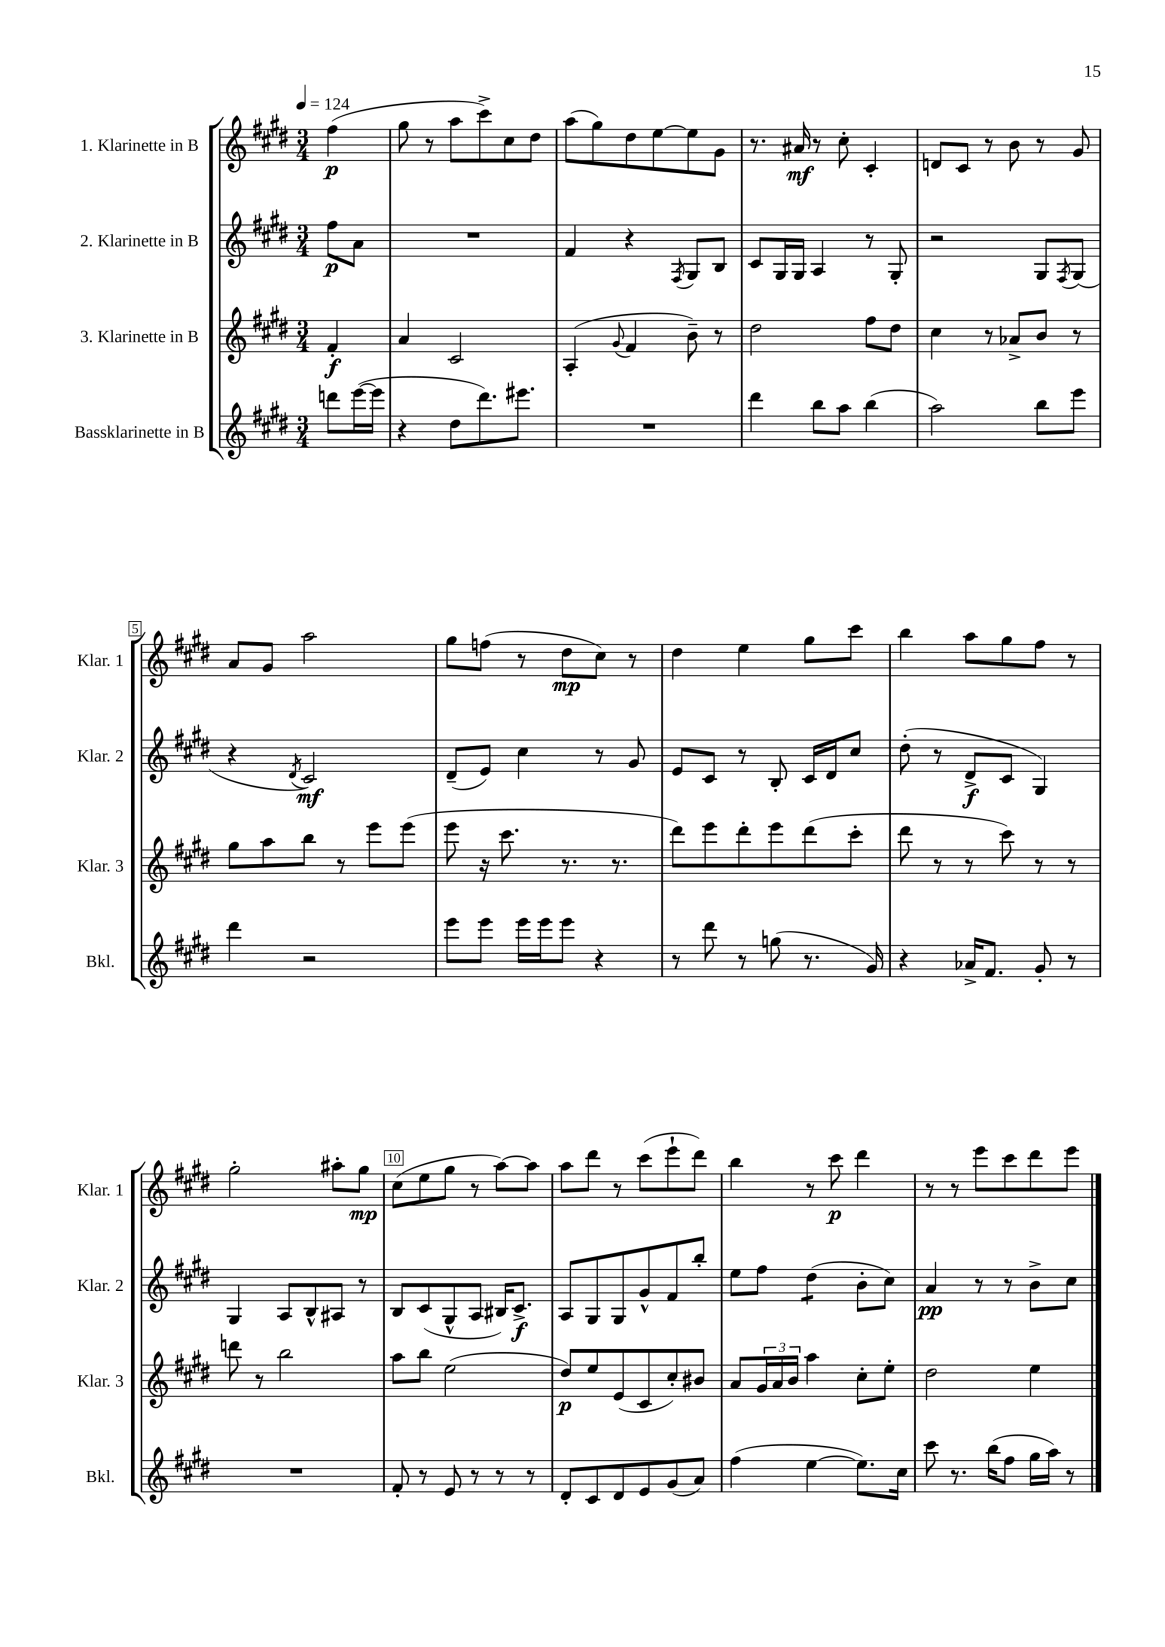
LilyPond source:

<<
\new StaffGroup <<
\new Staff = "s0" \with { instrumentName = "1. Klarinette in B" shortInstrumentName = "Klar. 1" } {
    \clef treble \key e \major \numericTimeSignature \time 3/4 \partial 4 \tempo 4 = 124
    fis''4\p( |
    gis''8 r8 a''8 cis'''8->) cis''8 dis''8 |
    a''8( gis''8) dis''8 e''8~ e''8 gis'8 |
    r8. ais'16\mf r8 cis''8-. cis'4-. |
    d'8 cis'8 r8 b'8 r8 gis'8 |
    a'8 gis'8 a''2 |
    gis''8 f''8( r8 dis''8\mp cis''8) r8 |
    dis''4 e''4 gis''8 cis'''8 |
    b''4 a''8 gis''8 fis''8 r8 |
    gis''2-. ais''8-. gis''8\mp |
    cis''8( e''8 gis''8 r8 a''8~) a''8 |
    a''8 dis'''8 r8 cis'''8( e'''8-! dis'''8) |
    b''4 r8 cis'''8\p dis'''4 |
    r8 r8 e'''8 cis'''8 dis'''8 e'''8 \bar "|." |
}
\new Staff = "s1" \with { instrumentName = "2. Klarinette in B" shortInstrumentName = "Klar. 2" } {
    \clef treble \key e \major \numericTimeSignature \time 3/4 \partial 4
    fis''8\p a'8 |
    R2. |
    fis'4 r4 \acciaccatura { fis8 } gis8 b8 |
    cis'8 gis16 gis16 a4 r8 gis8-. |
    r2 gis8 \acciaccatura { fis8 } gis8( |
    r4 \acciaccatura { dis'8 } cis'2\mf) |
    dis'8--( e'8) cis''4 r8 gis'8 |
    e'8 cis'8 r8 b8-. cis'16 dis'16 cis''8 |
    dis''8-.( r8 dis'8->\f cis'8 gis4) |
    gis4 a8 b8-^ ais8 r8 |
    b8 cis'8( gis8-^ a8 bis16) cis'8.->\f |
    a8 gis8 gis8 gis'8-^ fis'8 b''8-. |
    e''8 fis''8 dis''4:8( b'8-. cis''8) |
    a'4\pp r8 r8 b'8-> cis''8 \bar "|." |
}
\new Staff = "s2" \with { instrumentName = "3. Klarinette in B" shortInstrumentName = "Klar. 3" } {
    \clef treble \key e \major \numericTimeSignature \time 3/4 \partial 4
    fis'4-.\f |
    a'4 cis'2 |
    a4-.( \appoggiatura { gis'8 } fis'4 b'8--) r8 |
    dis''2 fis''8 dis''8 |
    cis''4 r8 aes'8-> b'8 r8 |
    gis''8 a''8 b''8 r8 e'''8 e'''8( |
    e'''8 r16 cis'''8. r8. r8. |
    dis'''8) e'''8 dis'''8-. e'''8 dis'''8( cis'''8-. |
    dis'''8 r8 r8 cis'''8) r8 r8 |
    d'''8 r8 b''2 |
    a''8 b''8 e''2( |
    dis''8\p) e''8 e'8( cis'8 cis''8-.) bis'8 |
    a'8 \tuplet 3/2 { gis'16 a'16 b'16 } a''4 cis''8-. e''8-. |
    dis''2 e''4 \bar "|." |
}
\new Staff = "s3" \with { instrumentName = "Bassklarinette in B" shortInstrumentName = "Bkl." } {
    \clef treble \key e \major \numericTimeSignature \time 3/4 \partial 4
    d'''8 e'''16~( e'''16 |
    r4 dis''8 dis'''8.) eis'''8. |
    R2. |
    dis'''4 b''8 a''8 b''4( |
    a''2) b''8 e'''8 |
    dis'''4 r2 |
    e'''8 e'''8 e'''16 e'''16 e'''8 r4 |
    r8 dis'''8 r8 g''8( r8. gis'16) |
    r4 aes'16-> fis'8. gis'8-. r8 |
    R2. |
    fis'8-. r8 e'8 r8 r8 r8 |
    dis'8-. cis'8 dis'8 e'8 gis'8( a'8) |
    fis''4( e''4~ e''8.) cis''16 |
    cis'''8 r8. b''16( fis''8 gis''16 a''16) r8 \bar "|." |
}
>>
>>
\layout { \context { \Score \override BarNumber.break-visibility = ##(#f #t #t) barNumberVisibility = #(every-nth-bar-number-visible 5) \override BarNumber.stencil = #(make-stencil-boxer 0.1 0.3 ly:text-interface::print) } }
